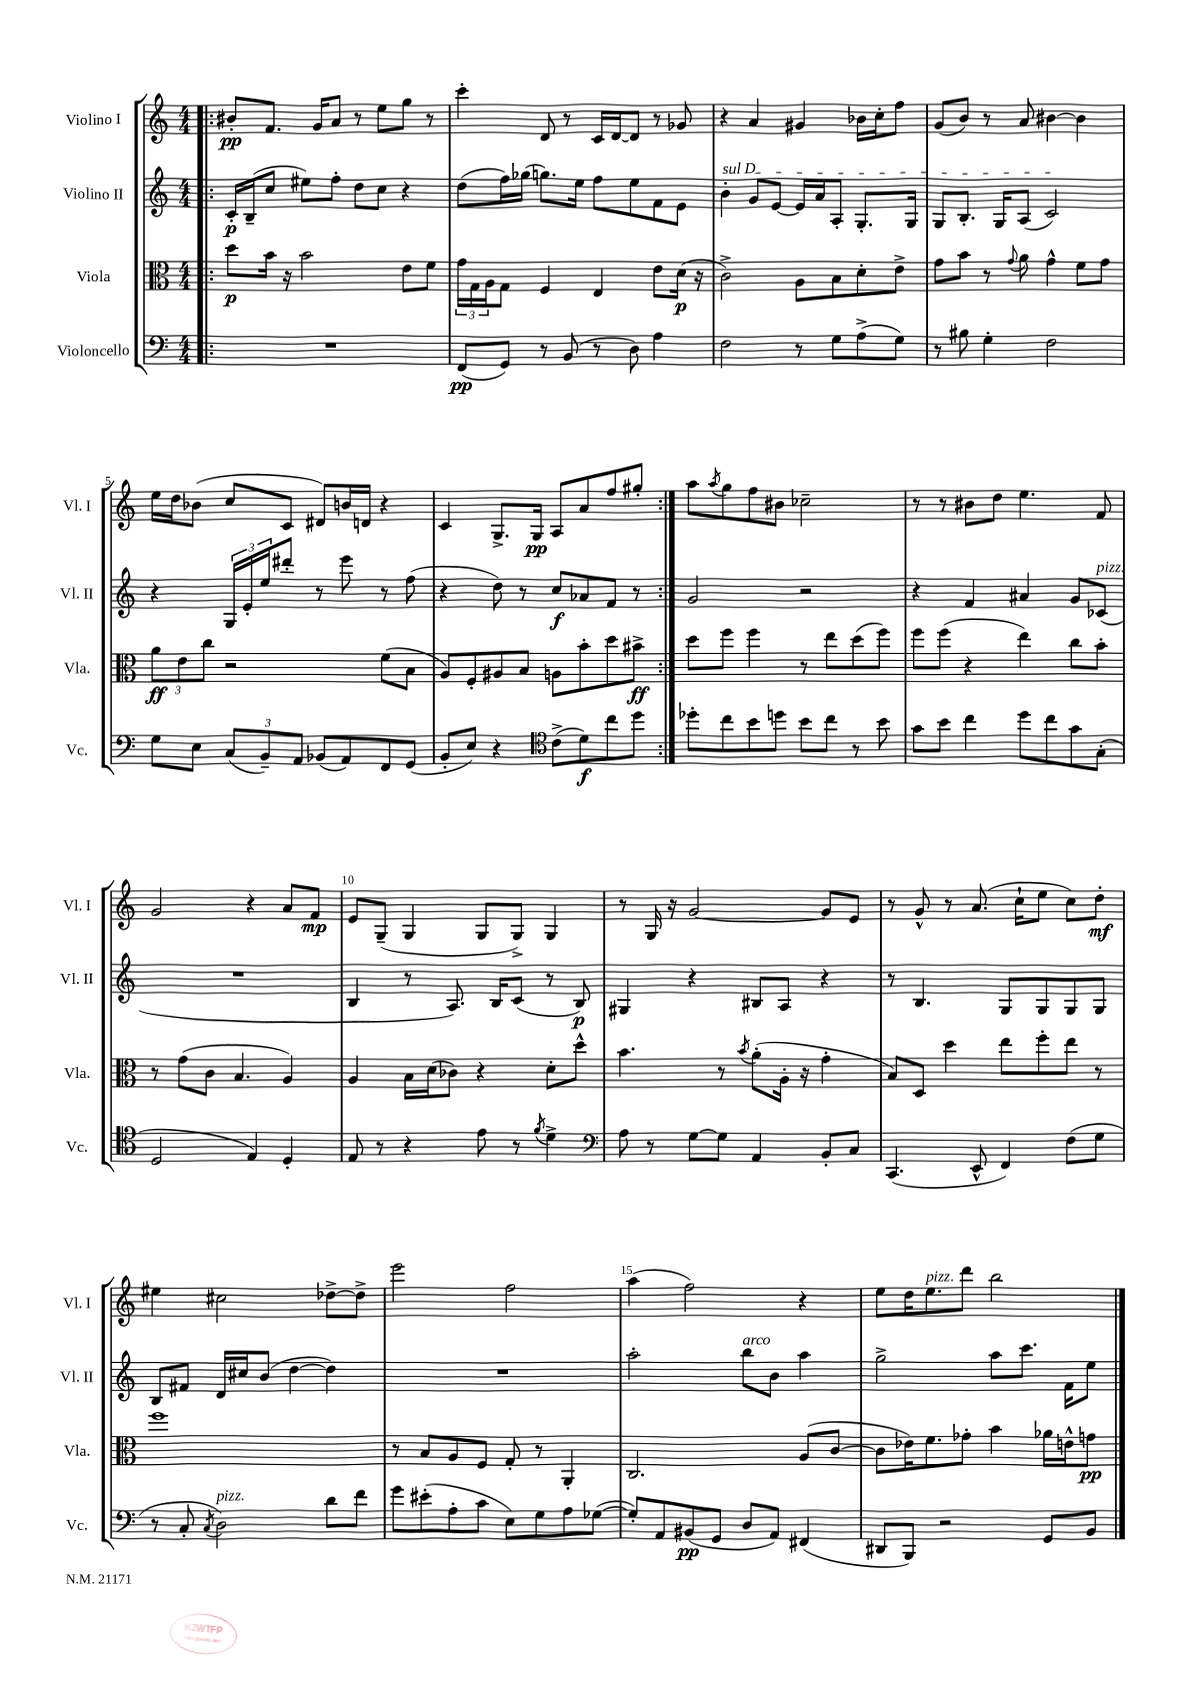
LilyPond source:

<<
\new StaffGroup <<
\new Staff = "s0" \with { instrumentName = "Violino I" shortInstrumentName = "Vl. I" } {
    \clef treble \key c \major \numericTimeSignature \time 4/4
    \repeat volta 2 { \bar ".|:" bis'8-.\pp f'8. g'16 a'8 r8 e''8 g''8 r8 |
    c'''4-. d'8 r8 c'16 d'16~ d'8 r8 ges'8 |
    r4 a'4 gis'4 bes'16 c''16-. f''8 |
    g'8( b'8) r8 a'8 bis'4~ bis'4 |
    e''16 d''16 bes'8( c''8 c'8 dis'8) b'16 d'16 r4 |
    c'4 g8.-> g16\pp a8 a'8 f''8 gis''8-. | }
    a''8 \acciaccatura { a''8 } g''8 f''8 bis'8 ces''2-- |
    r8 r8 bis'8 d''8 e''4. f'8 |
    g'2 r4 a'8 f'8\mp |
    e'8 g8--( g4 g8 g8->) g4 |
    r8 g16 r16 g'2~ g'8 e'8 |
    r8 g'8-^ r8 a'8.( c''16-! e''8 c''8) d''8-.\mf |
    eis''4 cis''2 des''8~-> des''8-> |
    e'''2 f''2 |
    a''4( f''2) r4 |
    e''8 d''16 e''8.^\markup { \italic "pizz." } d'''8 b''2 \bar "|." |
}
\new Staff = "s1" \with { instrumentName = "Violino II" shortInstrumentName = "Vl. II" } {
    \clef treble \key c \major \numericTimeSignature \time 4/4
    \repeat volta 2 { \bar ".|:" c'16-.\p b16--( c''8 eis''8) f''8-. d''8 c''8 r4 |
    d''8( f''16) ges''16( g''8.) e''16 f''8 e''8 f'8 e'8 |
    \once \override TextSpanner.bound-details.left.text = \markup { \italic "sul D" } b'4-.\startTextSpan g'8 e'8~ e'16 a'16 a8-. g8.-. g16 |
    g8 b8.-. g16 a8( c'2\stopTextSpan) |
    r4 \tuplet 3/2 { g16 e'16-. e''16 } dis'''8-. r8 e'''8 r8 f''8( |
    r4 d''8) r8 c''8\f aes'8 f'8 r8 | }
    g'2 r2 |
    r4 f'4 ais'4 g'8 ces'8^\markup { \italic "pizz." }( |
    R1 |
    b4 r8 a8.) b16 c'8( r8 b8\p) |
    gis4 r4 bis8 a8 r4 |
    r8 b4. g8 g8 g8 g8 |
    b8 fis'8 d'16 cis''16 b'8( d''4~ d''4) |
    R1 |
    a''2-. b''8^\markup { \italic "arco" } b'8 a''4 |
    g''2-> a''8 c'''8. f'16 e''8 \bar "|." |
}
\new Staff = "s2" \with { instrumentName = "Viola" shortInstrumentName = "Vla." } {
    \clef alto \key c \major \numericTimeSignature \time 4/4
    \repeat volta 2 { \bar ".|:" d''8\p b'16 r16 b'2 e'8 f'8 |
    \tuplet 3/2 { g'16 g16 a16 } g8 f4 e4 e'8 d'16\p( r16 |
    c'2->) a8 b8 d'8-. e'8-> |
    g'8 b'8 r8 \appoggiatura { g'8 } a'8 g'4-^ f'8 g'8 |
    \tuplet 3/2 { a'8\ff e'8 c''8 } r2 f'8( b8 |
    a8) f8-. ais8 b8 a8 b'8-. d''8 bis'8->\ff | }
    d''8 f''8 f''4 r8 e''8 d''8( f''8) |
    f''8 f''8( r4 e''4) c''8 b'8-. |
    r8 g'8( c'8 b4. a4) |
    a4 b16 d'16( ces'8) r4 d'8-. d''8-^ |
    b'4. r8 \acciaccatura { b'8 } a'8-.( a16-. r16 g'4-. |
    b8) d8 d''4 e''8 f''8-. e''8 r8 |
    f''1 |
    r8 b8 a8 f8 g8-. r8 a,4-. |
    c2. a8( c'8~ |
    c'8 ees'16) f'8. ges'8-. b'4 aes'16 e'16-^ g'8\pp \bar "|." |
}
\new Staff = "s3" \with { instrumentName = "Violoncello" shortInstrumentName = "Vc." } {
    \clef bass \key c \major \numericTimeSignature \time 4/4
    \repeat volta 2 { \bar ".|:" R1 |
    f,8\pp( g,8) r8 b,8( r8 d8) a4 |
    f2 r8 g8 a8->( g8) |
    r8 bis8 g4-. f2 |
    g8 e8 \tuplet 3/2 { c8( b,8--) a,8 } bes,8( a,8) f,8 g,8( |
    b,8-. e8) r4 \clef tenor c'8->( d'8\f) c''8 d''8 | }
    des''8-. c''8 b'8 d''8 b'8 c''8 r8 b'8 |
    g'8 b'8 c''4 d''8 c''8 g'8 g8-.( |
    d2 e4) d4-. |
    e8 r8 r4 e'8 r8 \acciaccatura { f'8 } d'4-> |
    \clef bass a8 r8 g8~ g8 a,4 b,8-. c8 |
    c,4.( e,8-^ f,4) f8( g8 |
    r8 c8-. \acciaccatura { c8 } d2^\markup { \italic "pizz." }) d'8 f'8 |
    g'8 eis'8-.( a8-. c'8 e8) g8 a8 ges8~( |
    ges8-.) a,8 bis,8\pp( g,8 d8 a,8) fis,4( |
    dis,8 b,,8) r2 g,8 b,8 \bar "|." |
}
>>
>>
\layout { \context { \Score \override BarNumber.break-visibility = ##(#f #t #t) barNumberVisibility = #(every-nth-bar-number-visible 5) } }
